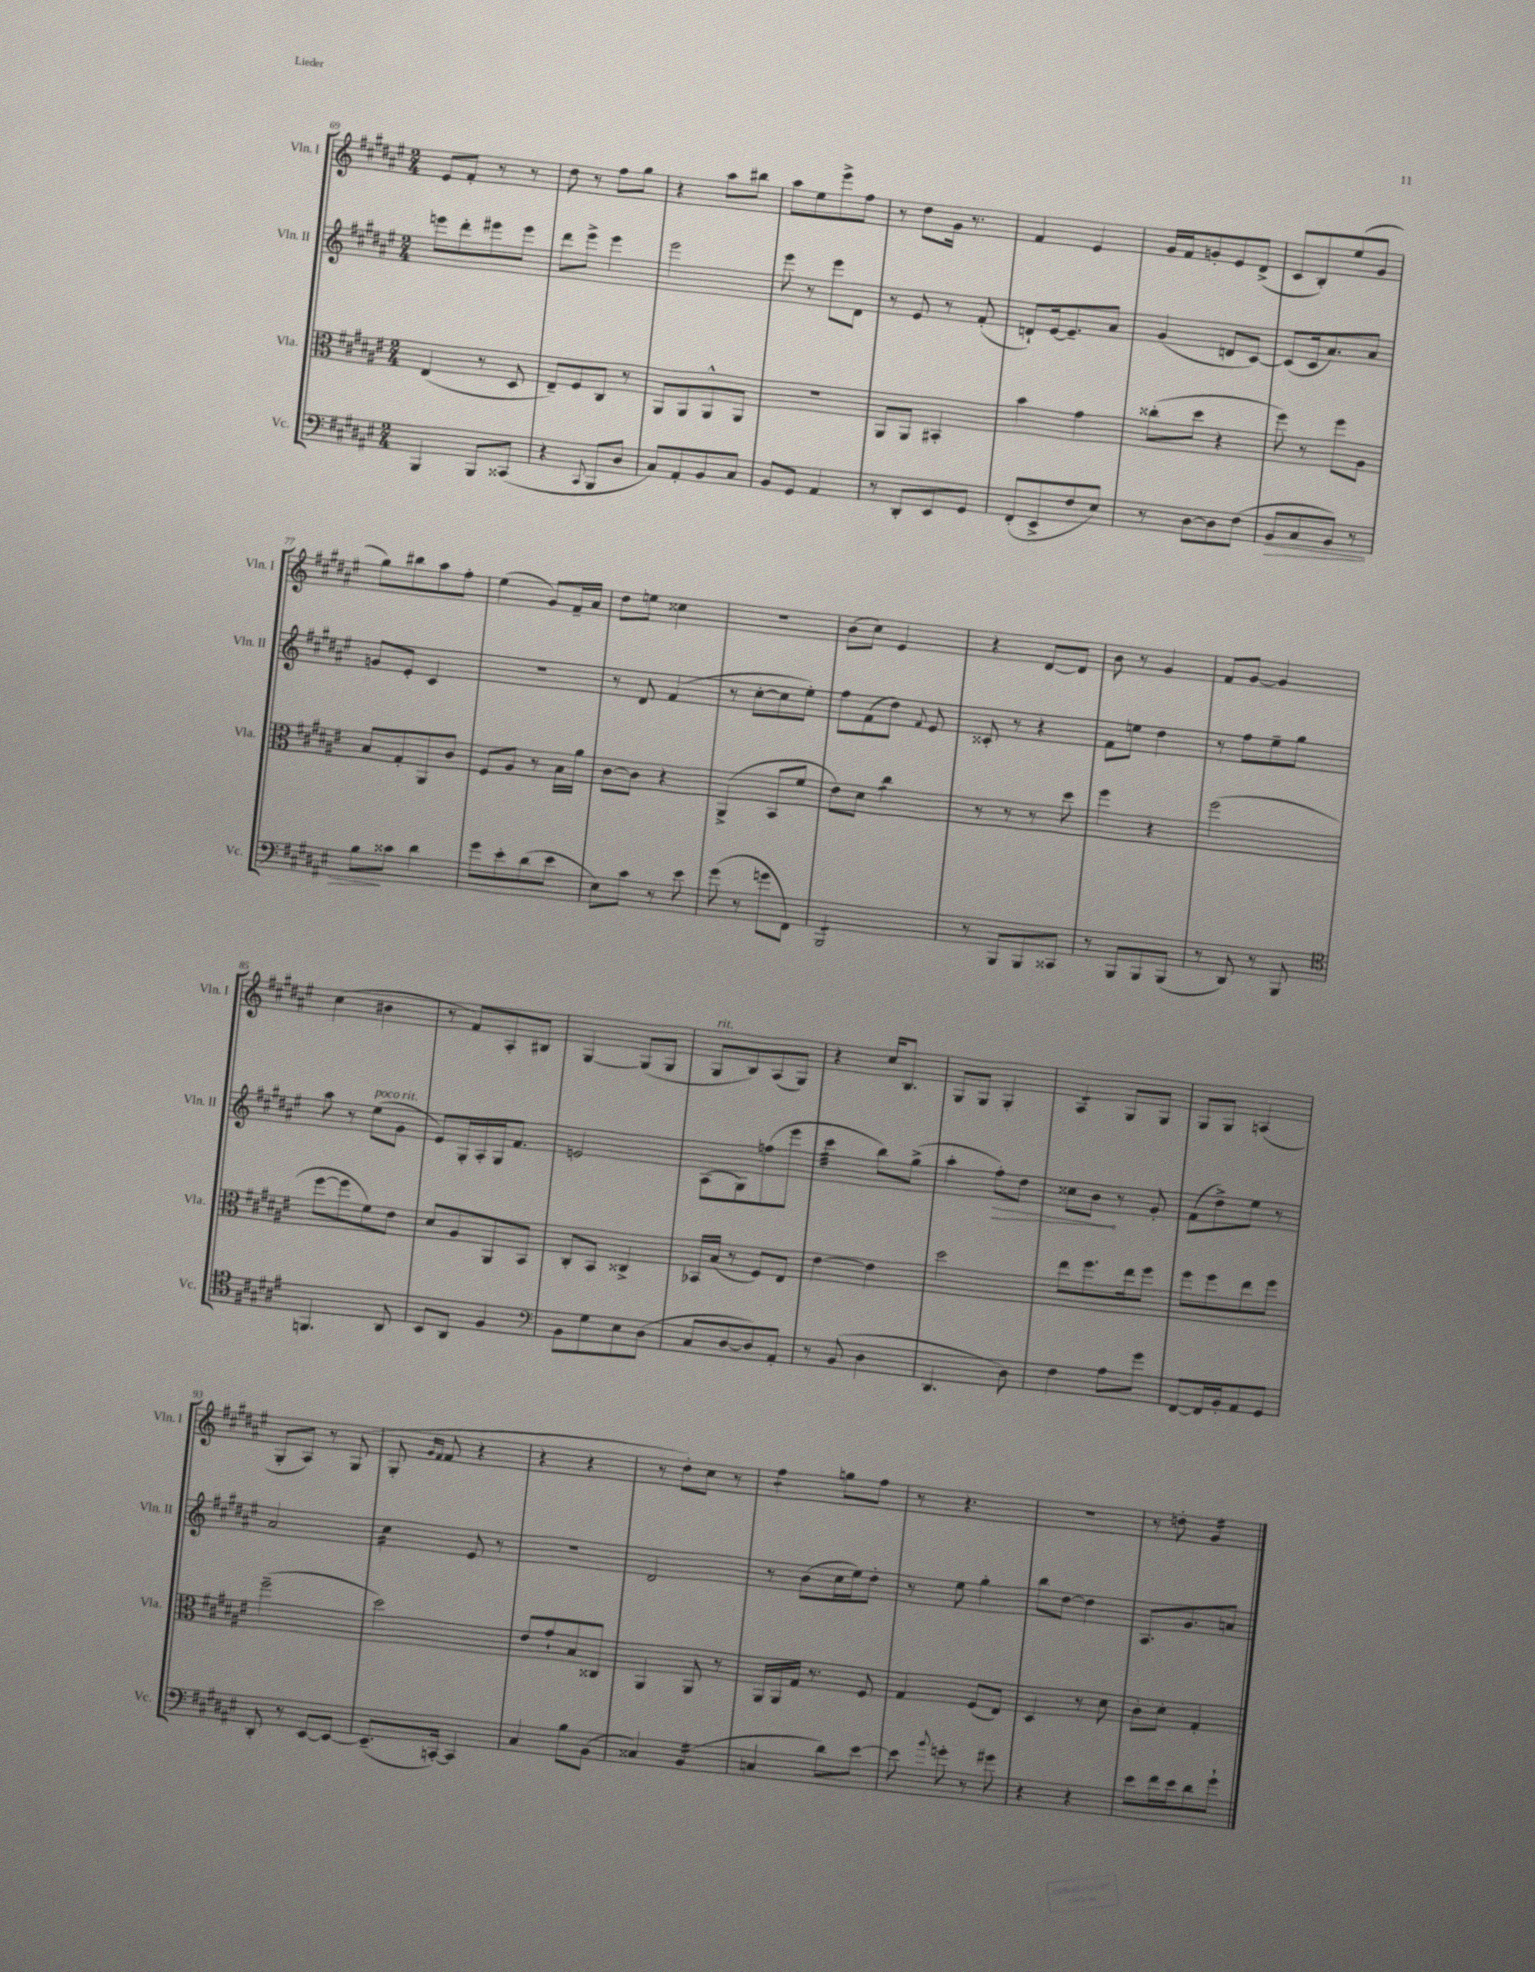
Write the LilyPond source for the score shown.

<<
\new StaffGroup <<
\new Staff = "s0" \with { instrumentName = "Vln. I" shortInstrumentName = "Vln. I" } {
    \clef treble \key fis \major \numericTimeSignature \time 2/4
    \autoBeamOff eis'8[ fis'8]-. r8 r8 |
    dis''8 r8 fis''8[ gis''8] |
    r4 ais''8[ bis''8] |
    ais''8[ eis''8 eis'''8-> fis''8] |
    r8 dis''8[ gis'16] r8. |
    fis'4 eis'4 |
    gis'16[ fis'16 g'8-. eis'8 dis'8]->( |
    cis'8[ b8-.) eis''8( gis'8] |
    gis''8[) bis''8 ais''8 fis''8]-. |
    eis''4( gis'8[) fis'16-- ais'16] |
    dis''8[ e''8] cisis''4 |
    r2 |
    b'8[( cis''8]) eis'4 |
    r4 dis'8[~ dis'8] |
    b'8 r8 gis'4 |
    fis'8[ gis'8]~ gis'4 |
    cis''4( bis'4 |
    r8 fis'8[) ais8-. bis8] |
    gis4~ gis8[( gis8] |
    gis8[^\markup { \italic "rit." } b8) ais8( gis8]) |
    r4 cis''16[ b8.] |
    gis8[ gis8] gis4-. |
    ais4:8 gis8[ gis8] |
    gis8[ gis8] a4( |
    gis8[-. ais8]) r8 gis8( |
    gis8-. \grace { gis'16[ fis'16] } fis'8 r4 |
    r4 r4 |
    r8 dis''8[-.) cis''8] r8 |
    fis''4:8 g''8[ fis''8] |
    r8 r4. |
    r2 |
    r8 d''8-. gis'4:16 \bar "|." |
}
\new Staff = "s1" \with { instrumentName = "Vln. II" shortInstrumentName = "Vln. II" } {
    \clef treble \key fis \major \numericTimeSignature \time 2/4
    \autoBeamOff e'''8[ dis'''8-. eis'''8 eis'''8] |
    dis'''8[ eis'''8]-> eis'''4 |
    eis'''2 |
    eis'''8 r8 eis'''8[ dis'8] |
    r8 eis'8 r8 fis'8-.( |
    d'8[-!) eis'16~ eis'8.-- ais'8] |
    gis'4( d'8[ cis'8]~) |
    cis'8[( cis'16 ais'8.) ais'8] |
    g'8[ eis'8]-. cis'4 |
    R2 |
    r8 dis'8 fis'4( |
    r8 cis''8[~-. cis''8 eis''8]-.) |
    fis''8[ fis'8( dis''8]) \appoggiatura { fis'8 } eis'8 |
    cisis'8-. r8 r4 |
    fis'8[ e''8] dis''4 |
    r8 fis''8[ eis''8-- gis''8] |
    ais''8 r8 eis''8[^\markup { \italic "poco rit." }( gis'8] |
    eis'8[) gis16-. ais16-. gis16 fis'8.] |
    e'2 |
    ais8[( gis8) f''8( eis'''8] |
    cis'''4:32 b''8[) gis''8]->( |
    ais''4-. \once \override Hairpin.circled-tip = ##t fis''8[-.\>) dis''8] |
    cisis''8[ b'8]\! r8 gis'8-. |
    fis'8[( dis''8->) eis''8] r8 |
    ais'2 |
    cis''4:16 eis'8 r8 |
    R2 |
    dis'2 |
    r8 b'8[( cis''16 eis''16) dis''8]-. |
    r8 eis''8 gis''4-. |
    b''8[ dis''8]~ dis''4 |
    ais8.[ gis'8. a'8] \bar "|." |
}
\new Staff = "s2" \with { instrumentName = "Vla." shortInstrumentName = "Vla." } {
    \clef alto \key fis \major \numericTimeSignature \time 2/4
    \autoBeamOff eis4( r8 dis8 |
    eis8[--) fis8 cis8] r8 |
    ais,8[ ais,8 ais,8-^ ais,8] |
    R2 |
    ais,8[ ais,8] bis,4-. |
    b'4 gis'4 |
    cisis''8[-.( dis''8] r4 |
    fis''8) r8 fis''8[ ais8] |
    b8[ gis8-. ais,8 cis'8] |
    fis8[ ais8] r8 b16[ ais'16] |
    cis'8[~ cis'8] r4 |
    ais,4->( b,8[ fis'8] |
    eis'8[) dis'8] cis''4:8 |
    r8 r8 r8 dis''8 |
    fis''4 r4 |
    fis''2( |
    fis''8[~ fis''8 fis'8) eis'8] |
    dis'8[ ais8 ais,8 b,8] |
    cis8[-. b,8] cisis4-> |
    bes,16[ b16]( r8 fis8[) eis8] |
    eis'4~ eis'4 |
    dis''2 |
    eis''8[ fis''8. eis''16 fis''8] |
    fis''8[ fis''8 eis''8 fis''8] |
    fis''2--( |
    dis''2) |
    eis'8[ gis'8-! b8 cisis8] |
    ais,4 ais,8 r8 |
    ais,16[ ais,16 gis16] r8. fis8 |
    gis4 fis8[( eis8]) |
    dis4 r8 dis'8 |
    cis'8[-. dis'8]-. gis4-. \bar "|." |
}
\new Staff = "s3" \with { instrumentName = "Vc." shortInstrumentName = "Vc." } {
    \clef bass \key fis \major \numericTimeSignature \time 2/4
    \autoBeamOff b,,4 b,,8[ cisis,8]( |
    r4 \appoggiatura { cis,8 } b,,8[ dis8] |
    cis8[) ais,8-. b,8 cis8] |
    b,8[ gis,8] ais,4 |
    r8 dis,8[-. eis,8 gis,8] |
    fis,8[-.( eis,8-> fis8 eis8]) |
    r8 dis8[~ dis8 fis8]( |
    b,8[\> cis8 b,8]) r8 |
    b8[\! cisis'8] dis'4 |
    gis'8[ eis'8-. dis'8( eis'8] |
    eis8[) cis'8] r8 eis'8 |
    gis'8( r8 g'8[ fis,8]) |
    b,,2:8 |
    r8 b,,8[ b,,8 cisis,8] |
    r8 b,,8[ b,,8 b,,8]( |
    r8 dis,8) r8 b,,8 |
    \clef tenor f,4. ais,8 |
    b,8[ ais,8] fis4 |
    \clef bass b,8[ gis8 eis8 dis8]( |
    cis8[ dis8~ dis8) ais,8]-. |
    r8 b,8( dis4 |
    dis,4. dis8) |
    fis4 ais8[ gis'8] |
    fis,8[~ fis,16 b,16-. ais,8 gis,8] |
    dis,8-. r8 eis,8[~ eis,8]~ |
    eis,8.[--( c,16]~-.) c,4 |
    cis4 b8[ b,8]( |
    cisis4) b,4:16( |
    c4 dis'8[) eis'8]~ |
    eis'8 \appoggiatura { b'8 } g'8-. r8 gis'8 |
    r4 r4 |
    eis'8[ fis'16 eis'16 dis'8 gis'8]-! \bar "|." |
}
>>
>>
\layout { \context { \Score currentBarNumber = #69 } }
